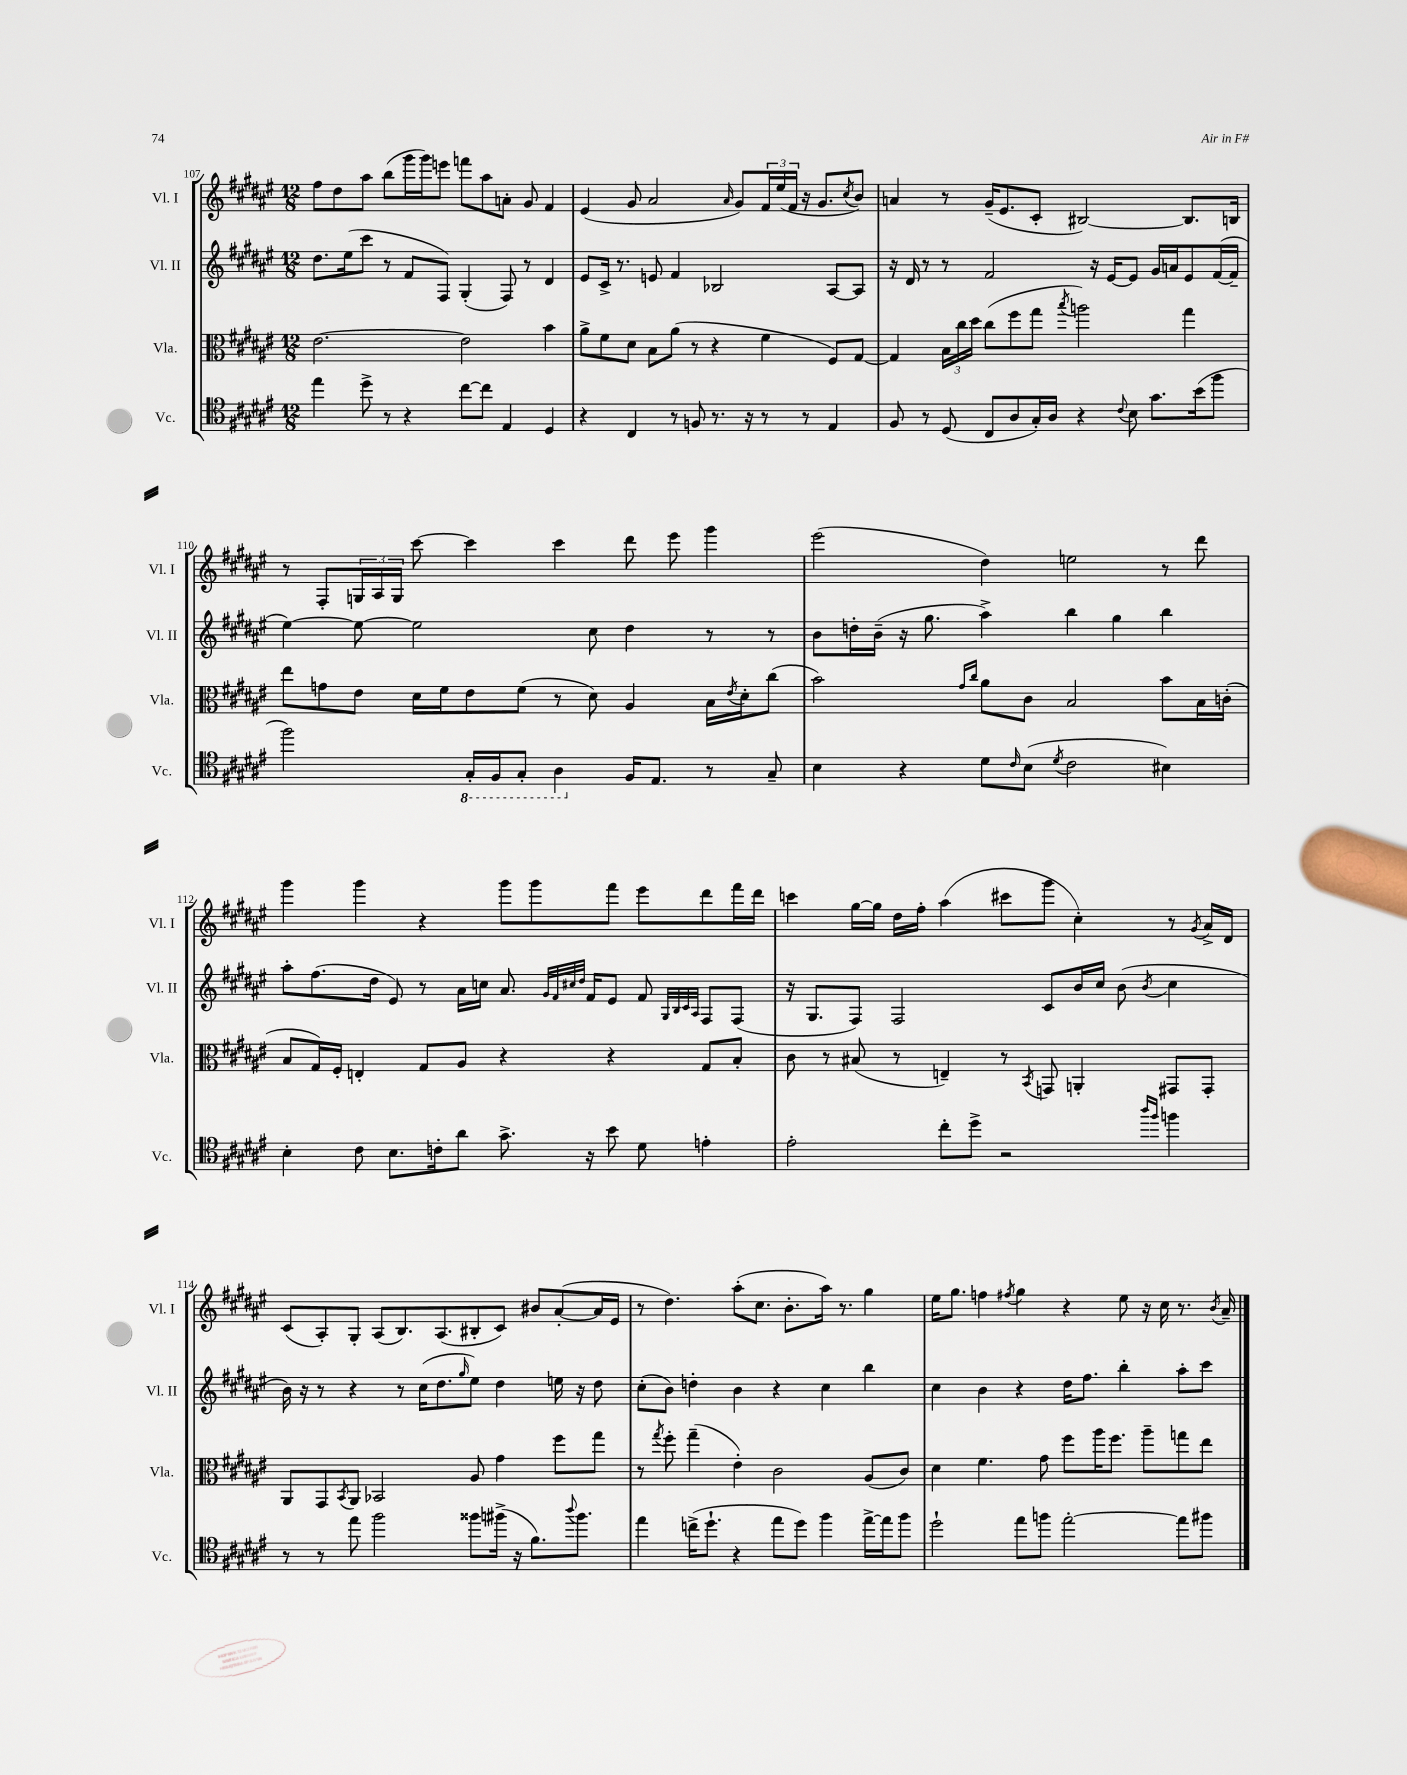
<<
\new StaffGroup <<
\new Staff = "s0" \with { instrumentName = "Vl. I" shortInstrumentName = "Vl. I" } {
    \clef treble \key fis \major \numericTimeSignature \time 12/8
    fis''8 dis''8 ais''8 b''8( gis'''16 gis'''16) e'''8 f'''8 ais''8 a'8-. gis'8 fis'4 |
    eis'4( gis'8 ais'2 \grace { ais'16 } gis'8) \tuplet 3/2 { fis'16 eis''16( fis'16 } r16 gis'8. \acciaccatura { cis''8 } b'8) |
    a'4 r8 gis'16--( eis'8. cis'8-. bis2~) bis8. b16 |
    r8 fis8-. \tuplet 3/2 { g16 ais16 g16 } cis'''8~ cis'''4 cis'''4 dis'''8 eis'''8 gis'''4 |
    eis'''2( dis''4) e''2 r8 dis'''8 |
    gis'''4 gis'''4 r4 gis'''8 gis'''8 fis'''8 eis'''8 dis'''8 fis'''16 dis'''16 |
    c'''4 gis''16~ gis''16 dis''16 fis''16-. ais''4( cis'''8 gis'''8 cis''4-.) r8 \acciaccatura { gis'8 } ais'16-> dis'16 |
    cis'8( ais8-.) gis8-. ais8( b8.) ais8.( bis8-. cis'8) bis'8 ais'8~-.( ais'16 eis'16 |
    r8 dis''4.) ais''8-.( cis''8. b'8.-. ais''16) r8. gis''4 |
    eis''16 gis''8. f''4 \acciaccatura { fis''8 } gis''4 r4 eis''8 r16 cis''16 r8. \acciaccatura { b'8 } ais'16-- \bar "|." |
}
\new Staff = "s1" \with { instrumentName = "Vl. II" shortInstrumentName = "Vl. II" } {
    \clef treble \key fis \major \numericTimeSignature \time 12/8
    dis''8. eis''16( cis'''8 r8 fis'8 fis8) gis4-.( fis8) r8 dis'4 |
    eis'8 cis'16-> r8. e'8 fis'4 bes2 ais8~ ais8 |
    r16 dis'16 r8 r8 fis'2 r16 eis'16~ eis'8 gis'16 a'16 eis'8 fis'16~( fis'16-- |
    eis''4~) eis''8~ eis''2 cis''8 dis''4 r8 r8 |
    b'8 d''16-. b'16--( r16 gis''8. ais''4->) b''4 gis''4 b''4 |
    ais''8-. fis''8.( dis''16 eis'8) r8 ais'16 c''16 ais'8. \grace { gis'32 fis'32 cis''32 dis''32 } fis'16 eis'8 fis'8 \grace { gis32 b32 cis'32 ais32 } fis8 fis8( |
    r16 gis8. fis8) fis2 cis'8 b'16 cis''16 b'8( \acciaccatura { b'8 } cis''4 |
    b'16) r16 r8 r4 r8 cis''16( dis''8. \grace { gis''16 } eis''8) dis''4 e''16 r16 dis''8 |
    cis''8-.( b'8) d''4-. b'4 r4 cis''4 b''4 |
    cis''4 b'4 r4 dis''16 fis''8. b''4-. ais''8-. cis'''8 \bar "|." |
}
\new Staff = "s2" \with { instrumentName = "Vla." shortInstrumentName = "Vla." } {
    \clef alto \key fis \major \numericTimeSignature \time 12/8
    eis'2.~ eis'2 b'4 |
    ais'8-> fis'8 dis'8 b8 ais'8( r8 r4 fis'4 fis8) gis8~ |
    gis4 \tuplet 3/2 { b16 cis''16 dis''16 } cis''8( fis''8 gis''8 \acciaccatura { b''8 } a''2) gis''4 |
    eis''8 g'8 eis'8 dis'16 fis'16 eis'8 fis'8( r8 dis'8) ais4 b16 \acciaccatura { eis'8 } dis'16-. cis''8( |
    b'2) \grace { gis'16 cis''16 } ais'8 cis'8 b2 b'8 b16 c'16-.( |
    b8 gis16) fis16-. e4-. gis8 ais8 r4 r4 gis8 b8-. |
    cis'8 r8 bis8( r8 e4--) r8 \acciaccatura { b,8 } g,8 a,4-. gis,8 gis,8-. |
    ais,8 gis,8 \acciaccatura { b,8 } ais,8 bes,2 ais8 gis'4 fis''8 gis''8 |
    r8 \acciaccatura { gis''8 } fis''8-. gis''4--( eis'4-.) cis'2 ais8( cis'8) |
    dis'4 fis'4. gis'8 fis''8 ais''16 fis''8. ais''8-- g''8 eis''8 \bar "|." |
}
\new Staff = "s3" \with { instrumentName = "Vc." shortInstrumentName = "Vc." } {
    \clef tenor \key fis \major \numericTimeSignature \time 12/8
    eis''4 dis''8-> r8 r4 cis''8~ cis''8 eis4 dis4 |
    r4 cis4 r8 f8 r8. r16 r8 r8 eis4 |
    fis8 r8 dis8( cis8 ais8 gis16-.) ais16 r4 \appoggiatura { cis'8 } b8 gis'8. b'16( fis''8 |
    fis''2) \ottava #-1 gis,16-. fis,16 gis,8-. ais,4 \ottava #0 fis16 eis8. r8 gis8-- |
    b4 r4 dis'8 \grace { cis'16 } b8( \acciaccatura { dis'8 } cis'2 bis4) |
    b4-. cis'8 b8. c'16-. ais'8 gis'8.-> r16 b'8 dis'8 e'4-. |
    eis'2-. cis''8-. dis''8-> r2 \grace { ais''16 fis''16 } f''4 |
    r8 r8 eis''8 fis''2 fisis''8 fis''16->( r16 fis'8.) \appoggiatura { ais''8 } fis''8. |
    eis''4 c''16->( dis''8.-! r4 eis''8 dis''8) fis''4 eis''16~-> eis''16 fis''8 |
    dis''2-! eis''8 f''8 eis''2~-. eis''8 fis''8 \bar "|." |
}
>>
>>
\layout { \context { \Score currentBarNumber = #107 } }
